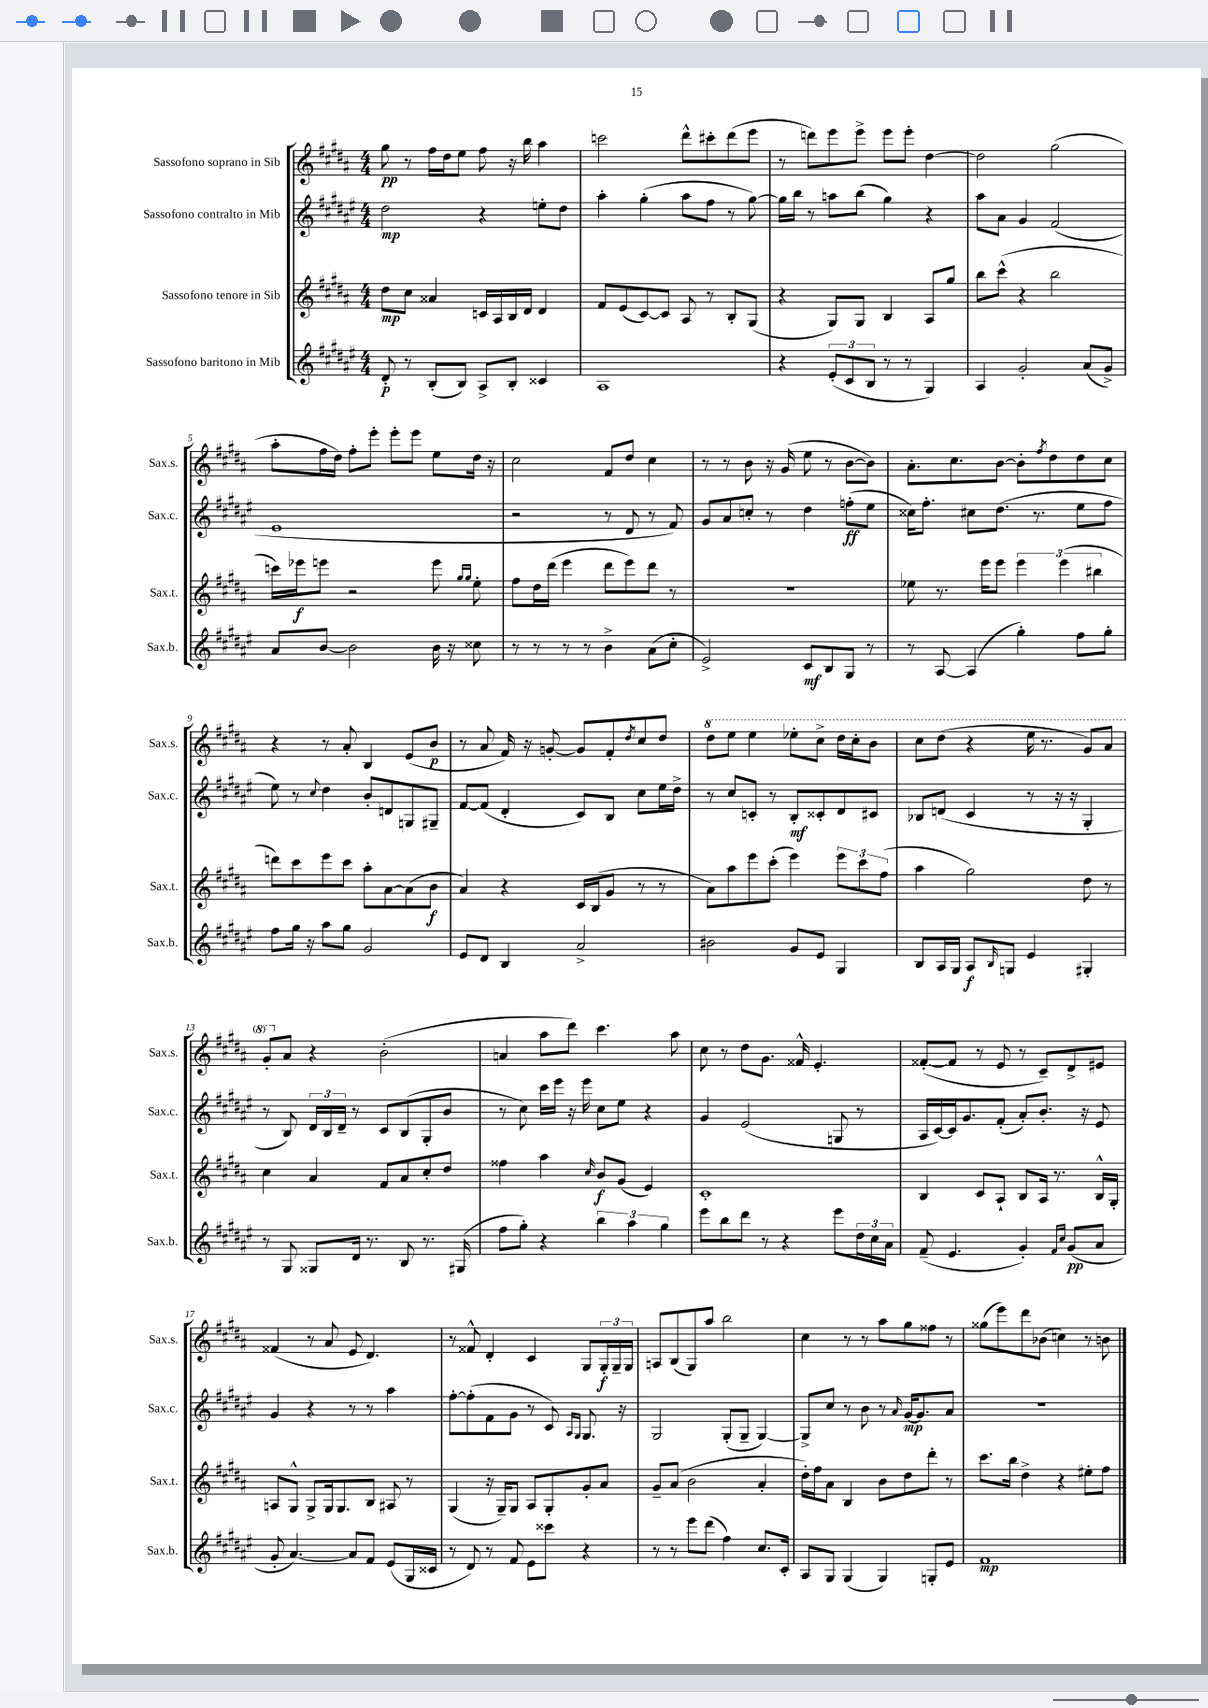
<<
\new StaffGroup <<
\new Staff = "s0" \with { instrumentName = "Sassofono soprano in Sib" shortInstrumentName = "Sax.s." } {
    \clef treble \key b \major \numericTimeSignature \time 4/4
    gis''8\pp r8 fis''16 dis''16 e''8 fis''8 r16 b''16 ais''4 |
    c'''2 dis'''8-^ cis'''8-. dis'''8( e'''8 |
    r8 d'''8) e'''8 e'''8-> e'''8 e'''8-. dis''4~ |
    dis''2 gis''2( |
    ais''8-. fis''16 dis''16) fis''8-. e'''8-. e'''8-. e'''8 e''8 dis''16 r16 |
    cis''2 fis'8 dis''8 cis''4 |
    r8 r8 b'8 r16 gis'16( e''8 r8 b'8~ b'8) |
    ais'8.-. cis''8. b'8~ b'8-. \acciaccatura { fis''8 } dis''8 dis''8 cis''8 |
    r4 r8 ais'8-. b4 e'8( b'8\p |
    r8 ais'8 fis'16) r16 g'8~-. g'8 fis'8-. \acciaccatura { dis''8 } cis''8 dis''8 |
    \ottava #1 dis'''8 e'''8 e'''4 ees'''8-. cis'''8-> dis'''16 cis'''16-. b''8 |
    cis'''8 dis'''8( r4 e'''16 r8. gis''8) ais''8 |
    gis''8-. \ottava #0 ais'8 r4 b'2-.( |
    a'4 ais''8 dis'''8) cis'''4. ais''8 |
    cis''8 r8 dis''8 gis'8. fisis'16-^ e'4.-. |
    fisis'8~-.( fisis'8 r8 e'8 r8 cis'8--) dis'8-> eis'8 |
    fisis'4( r8 ais'8 e'8 dis'4.) |
    r8 fisis'8-^ dis'4-. cis'4 gis8 \tuplet 3/2 { gis16-.\f gis16-- gis16 } |
    a8 b8( gis8) ais''8 b''2 |
    cis''4 r8 r8 ais''8 gis''8 fisis''8 r8 |
    gisis''8( e'''8) dis'''8 bes'8( c''4) r8 b'8 \bar "|." |
}
\new Staff = "s1" \with { instrumentName = "Sassofono contralto in Mib" shortInstrumentName = "Sax.c." } {
    \clef treble \key fis \major \numericTimeSignature \time 4/4
    dis''2\mp r4 e''8-. dis''8 |
    ais''4-. gis''4-.( ais''8 fis''8 r8 gis''8~) |
    gis''16 b''16 r8 a''8 b''8( gis''4) r4 |
    ais''8 ais'8 gis'4 fis'2( |
    eis'1 |
    r2 r8 dis'8 r8 fis'8) |
    gis'8 ais'8 c''8-. r8 dis''4 f''8-.\ff( eis''8 |
    cisis''16) fis''8.-. cis''8 dis''8.( r8. eis''8 fis''8 |
    eis''8) r8 \appoggiatura { cis''8 } dis''4 b'8-. d'8 g8 gis8-- |
    fis'8~ fis'8( dis'4-. cis'8) b8 cis''8 eis''16 dis''16-> |
    r8 cis''8 c'8-. r8 b8-.\mf cisis'8-. dis'8 cis'8 |
    bes8 d'8( cis'4 r8 r16 r16 gis4-. |
    r8 b8) \tuplet 3/2 { dis'16 b16 dis'16-- } r8 cis'8 b8( gis8-. b'8 |
    r8 cis''8) cis'''16 eis'''16 r16 eis'''16 cis''8 eis''8 r4 |
    gis'4 eis'2( g8 r8 |
    ais16 cis'16~) cis'16 gis'8. fis'8-.( ais'8-.) b'8.-. r16 eis'8 |
    gis'4 r4 r8 r8 ais''4 |
    fis''8~-. fis''8-.( fis'8 gis'8 r8 cis'8) \grace { ais16 gis16 } gis8. r16 |
    gis2 gis8-.( gis8-- gis4~) |
    gis8-> cis''8 r8 b'8 r8 \grace { ais'16 } gis'16~\mp gis'8. ais'8 |
    R1 \bar "|." |
}
\new Staff = "s2" \with { instrumentName = "Sassofono tenore in Sib" shortInstrumentName = "Sax.t." } {
    \clef treble \key b \major \numericTimeSignature \time 4/4
    dis''8\mp cis''8 aisis'4 c'16 ais16 b16 dis'16 dis'4 |
    fis'8 e'8( cis'8~) cis'8 ais8 r8 b8-. gis8( |
    r4 gis8) gis8 b4 ais8 gis''8 |
    b''8 cis'''8-^( r4 b''2 |
    c'''16) ees'''16\f e'''8 r2 e'''8 \grace { gis''16 gis''16 } e''8-. |
    fis''8 dis''16 dis'''16( e'''4 dis'''8 e'''8) dis'''8 r8 |
    r1 |
    ees''8 r8. e'''16 e'''8 \tuplet 3/2 { e'''4 e'''4( bis''4 } |
    d'''8) cis'''8 e'''8 cis'''8 ais''8-. ais'8~ ais'8( b'8\f |
    ais'4) r4 cis'16 b16( gis'8 r8 r8 |
    ais'8) ais''8 e'''8 cis'''8-.( e'''4) \tuplet 3/2 { e'''8 cis'''8 fis''8( } |
    ais''4 gis''2) dis''8 r8 |
    cis''4 ais'4 fis'8 ais'8 cis''8-. dis''8 |
    fisis''4 ais''4 \grace { cis''16 } b'8\f gis'8( e'4) |
    cis'1-. |
    b4 cis'8 ais8-! b8 ais16 r8. b16-^ gis16-. |
    a8 gis8-^ gis8-> gis16 gis8. b8 ais8 r8 |
    gis4( r16 gis16--) gis8 ais8 gis8-. gis'8-. ais'8 |
    gis'8-- ais'8( b'2 ais'4-. |
    dis''16-.) fis''16 ais'8 b4 b'8 dis''8 dis'''8-. r8 |
    cis'''8. b''16 dis''4-> r4 eis''8-. fis''8 \bar "|." |
}
\new Staff = "s3" \with { instrumentName = "Sassofono baritono in Mib" shortInstrumentName = "Sax.b." } {
    \clef treble \key fis \major \numericTimeSignature \time 4/4
    dis'8-.\p r8 b8-.( b8) ais8-> b8-. cisis'4 |
    ais1 |
    r4 \tuplet 3/2 { eis'8-.( cis'8 b8 } r8 r8 gis4) |
    ais4 gis'2-. ais'8( gis'8->) |
    ais'8 b'8~ b'2 b'16 r16 cisis''8 |
    r8 r8 r8 r8 b'4-> ais'8( cis''8-. |
    eis'2->) cis'8\mf b8 gis8 r8 |
    r8 ais8~ ais4( gis''4-.) fis''8 gis''8-. |
    fis''8 gis''16 r16 ais''8 gis''8 gis'2 |
    eis'8 dis'8 b4 ais'2-> |
    bis'2 gis'8 eis'8 gis4 |
    b8 ais16 gis16 ais8\f \grace { b16 } g8 eis'4 gis4-. |
    r8 gis8 gisis8 dis'16 r8. b8 r8. gis16( |
    fis''8 gis''8-.) r4 \tuplet 3/2 { b''4 ais''4 gis''4 } |
    eis'''8 b''8 dis'''8 r8 r4 eis'''8 \tuplet 3/2 { dis''16 cis''16 ais'16 } |
    fis'8--( eis'4. gis'4-.) \grace { fis'16 cis''16 } gis'8\pp( ais'8 |
    gis'8-. ais'4.~) ais'8 fis'8 eis'8( gis16 cisis'16 |
    r8 dis'8) r8 fis'8 eis'8 cisis'''8 r4 |
    r8 r8 eis'''8 dis'''8( fis''4) cis''8. cis'16-. |
    ais8 gis8 gis4( gis4) g8-. eis'8 |
    fis'1\mp \bar "|." |
}
>>
>>
